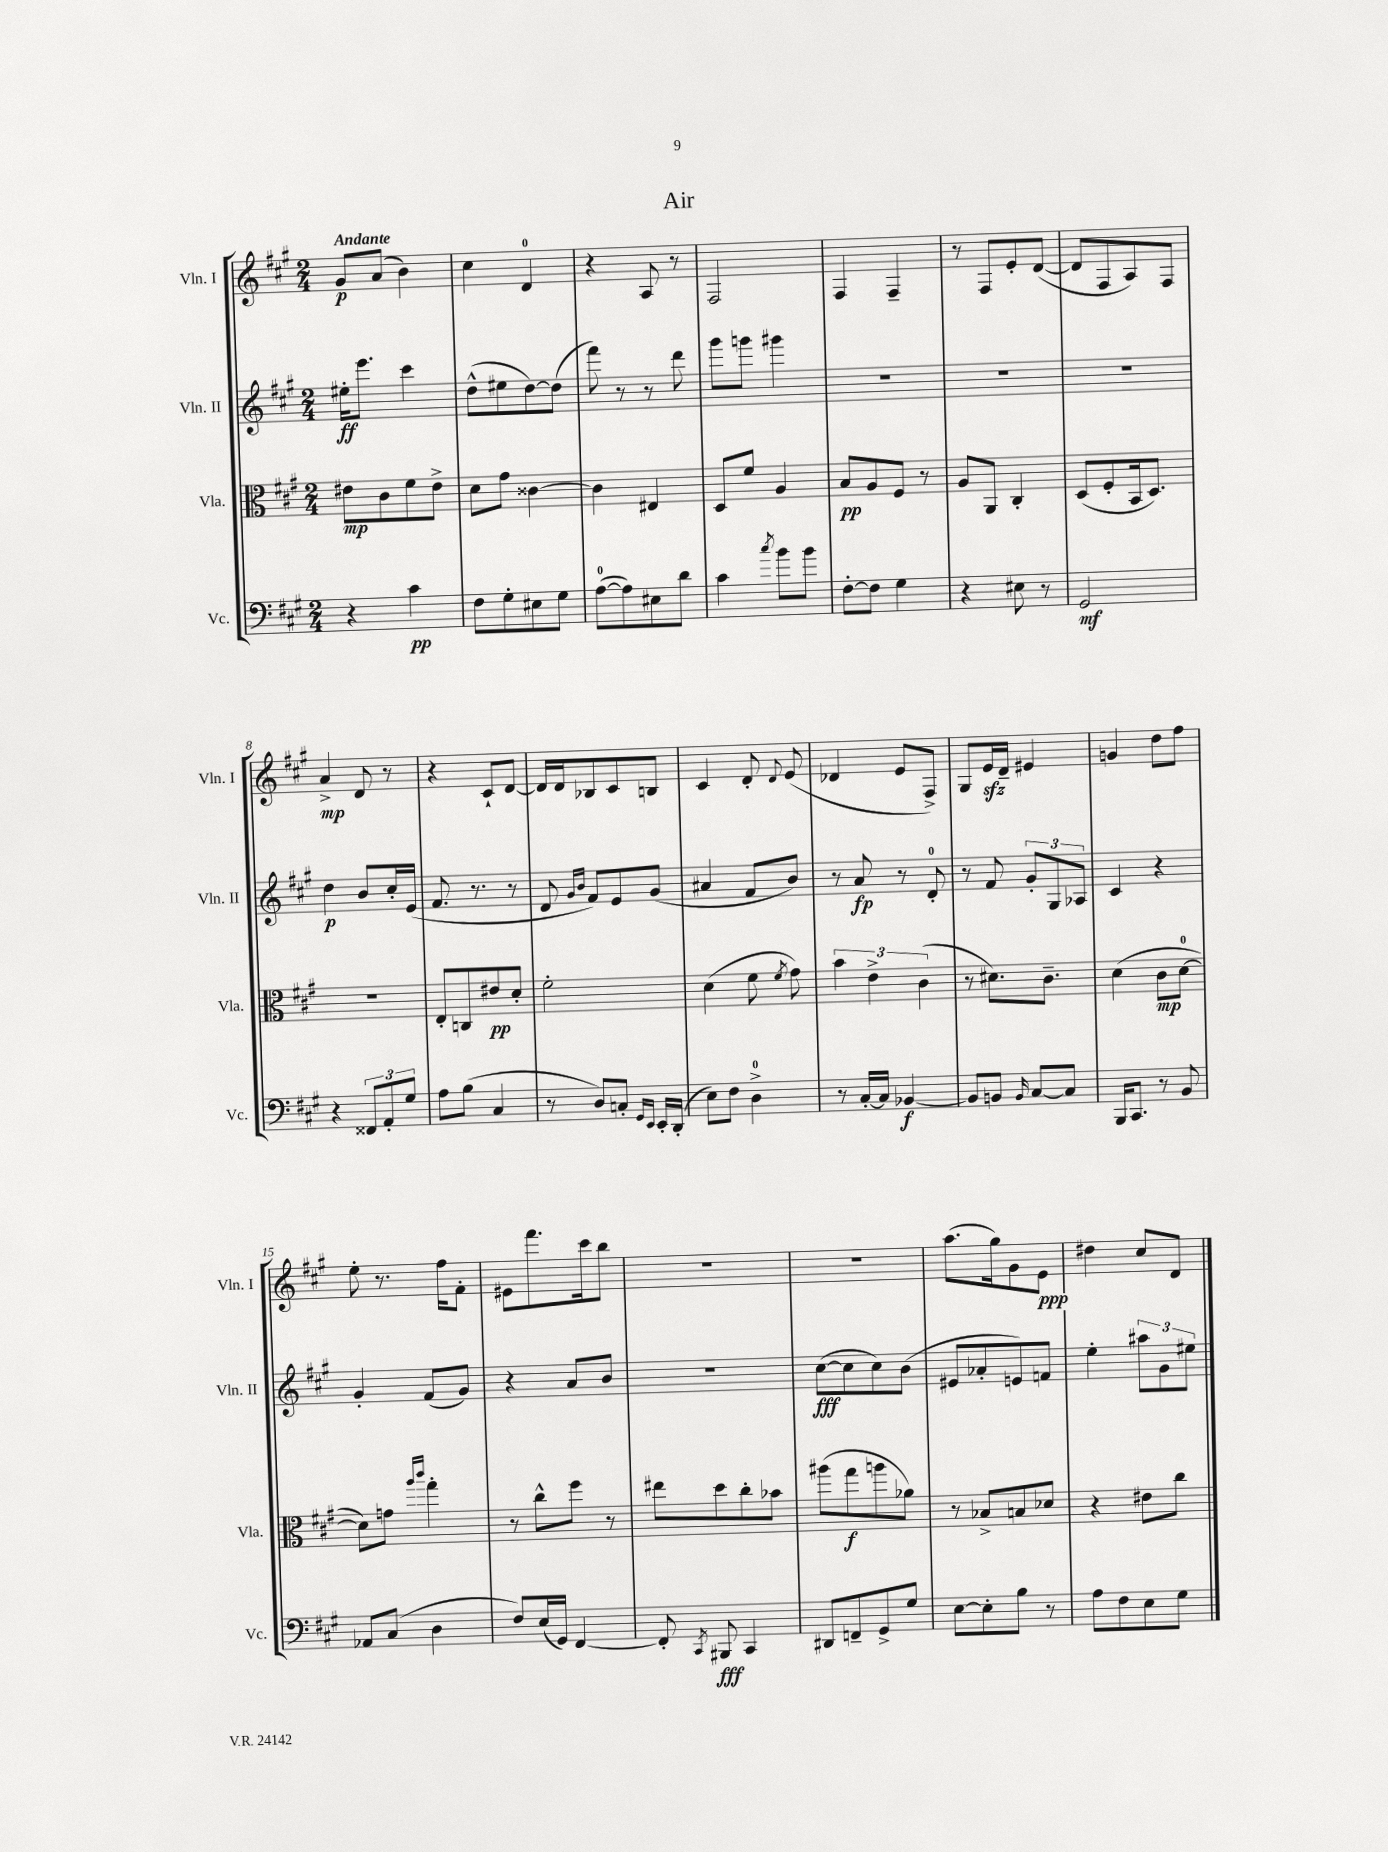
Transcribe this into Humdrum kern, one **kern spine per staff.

**kern	**dynam	**kern	**dynam	**kern	**dynam	**kern	**dynam
*part4	*part4	*part3	*part3	*part2	*part2	*part1	*part1
*staff4	*staff4	*staff3	*staff3	*staff2	*staff2	*staff1	*staff1
*I"Vc.	*	*I"Vla.	*	*I"Vln. II	*	*I"Vln. I	*
*I'Vc.	*	*I'Vla.	*	*I'Vln. II	*	*I'Vln. I	*
*clefF4	*	*clefC3	*	*clefG2	*	*clefG2	*
*k[f#c#g#]	*	*k[f#c#g#]	*	*k[f#c#g#]	*	*k[f#c#g#]	*
*M2/4	*	*M2/4	*	*M2/4	*	*M2/4	*
=1	=1	=1	=1	=1	=1	=1	=1
!	!	!	!	!	!	!LO:TX:a:B:t=Andante	!
4r	.	8e#X\L	mp	16ee#X'\KL	ff	8g#/L	p
.	.	.	.	8.eee\J	.	.	.
.	.	8c#\	.	.	.	(8a/J	.
4c#\	pp	8f#\	.	4ccc#\	.	4b\)	.
.	.	8e#^\J	.	.	.	.	.
=2	=2	=2	=2	=2	=2	=2	=2
8F#\L	.	8d\L	.	(8dd^^\L	.	4cc#\	.
8G#'\	.	8g#\J	.	8ee#X\	.	.	.
8E#X\	.	[4c##X\	.	[8dd\)	.	4d/	.
8G#\J	.	.	.	(8dd\J]	.	.	.
=3	=3	=3	=3	=3	=3	=3	=3
([8A\L	.	4c##\]	.	8fff#\)	.	4r	.
8A\])	.	.	.	8r	.	.	.
8E#X\	.	4E#X/	.	8r	.	8A/	.
8d\J	.	.	.	8ddd\	.	8r	.
=4	=4	=4	=4	=4	=4	=4	=4
4c#\	.	8D/L	.	8ggg#\L	.	2F#/	.
.	.	8f#/J	.	8gggn\J	.	.	.
8qcc#/	.	.	.	.	.	.	.
8b\L	.	4A/	.	4ggg#X\	.	.	.
8b\J	.	.	.	.	.	.	.
=5	=5	=5	=5	=5	=5	=5	=5
[8F#'\L	.	8B/L	pp	2r	.	4F#/	.
8F#\J]	.	8A/	.	.	.	.	.
4G#\	.	8F#/J	.	.	.	4F#~/	.
.	.	8r	.	.	.	.	.
=6	=6	=6	=6	=6	=6	=6	=6
4r	.	8A/L	.	2r	.	8r	.
.	.	8AA/J	.	.	.	8F#/L	.
8E#X\	.	4C#'/	.	.	.	8e'/	.
8r	.	.	.	.	.	([8d/J	.
=7	=7	=7	=7	=7	=7	=7	=7
2GG#/	mf	(8D/L	.	2r	.	8d/L]	.
.	.	8F#'/	.	.	.	8F#/	.
.	.	16BB/k	.	.	.	8A/)	.
.	.	8.D/J)	.	.	.	.	.
.	.	.	.	.	.	8F#/J	.
!!LO:LB:g=z
=8	=8	=8	=8	=8	=8	=8	=8
4r	.	2r	.	4dd\	p	4a^/	mp
12FF##X/L	.	.	.	8b/L	.	8d/	.
12AA'/	.	.	.	.	.	.	.
.	.	.	.	16cc#'/L	.	8r	.
12G#/J	.	.	.	.	.	.	.
.	.	.	.	(16e/JJ	.	.	.
=9	=9	=9	=9	=9	=9	=9	=9
8A\L	.	8E'/L	.	8.f#/	.	4r	.
(8B\J	.	8Cn/	.	.	.	.	.
.	.	.	.	8.r	.	.	.
4C#/	.	8e#X/	pp	.	.	8c#`/L	.
.	.	8d'/J	.	8r	.	[8d/J	.
=10	=10	=10	=10	=10	=10	=10	=10
8r	.	2f#'\	.	8d/	.	16d/LL]	.
.	.	.	.	.	.	16d/J	.
.	.	.	.	16qqg#/LL	.	.	.
.	.	.	.	16qqb/JJ	.	.	.
8D/L)	.	.	.	8f#/L)	.	8B-X/	.
8Cn'/J	.	.	.	8e/	.	8c#/	.
16qqGG#/LL	.	.	.	.	.	.	.
16qqEE/JJ	.	.	.	.	.	.	.
16EE'/LL	.	.	.	(8g#/J	.	8Bn/J	.
(16DD'/JJ	.	.	.	.	.	.	.
=11	=11	=11	=11	=11	=11	=11	=11
8E\L)	.	(4d\	.	4a#X/	.	4c#/	.
8F#\J	.	.	.	.	.	.	.
4D^\	.	8f#\	.	8f#/L	.	8d'/	.
.	.	8qf#/	.	.	.	8qqd/	.
.	.	8g#\)	.	8b/J)	.	(8e/	.
=12	=12	=12	=12	=12	=12	=12	=12
8r	.	6b\	.	8r	.	4d-X/	.
[16C#'/LL	.	.	.	8a/	fp	.	.
.	.	6e^\	.	.	.	.	.
16C#/JJ]	.	.	.	.	.	.	.
[4BB-X/	f	.	.	8r	.	8e/L	.
.	.	(6c#\	.	.	.	.	.
.	.	.	.	8d'/	.	8F#^/J)	.
=13	=13	=13	=13	=13	=13	=13	=13
8BB-/L]	.	8r	.	8r	.	8G#/L	.
8BBn/J	.	8.d#X\L)	.	8f#/	.	16ezz/L	.
.	.	.	.	.	.	16d~/JJ	.
16qqBB/	.	.	.	.	.	.	.
[8C#/L	.	.	.	12g#'/L	.	4e#X/	.
.	.	8.c#~\J	.	.	.	.	.
.	.	.	.	12G#/	.	.	.
8C#/J]	.	.	.	.	.	.	.
.	.	.	.	12A-X/J	.	.	.
=14	=14	=14	=14	=14	=14	=14	=14
16BBB/KL	.	(4d\	.	4c#/	.	4gn/	.
8.CC#/J	.	.	.	.	.	.	.
8r	.	8c#\L	mp	4r	.	8dd\L	.
8BB/	.	[8d\J	.	.	.	8ff#\J	.
!!LO:LB:g=z
=15	=15	=15	=15	=15	=15	=15	=15
8AA-X/L	.	8d\L])	.	4g#'/	.	8ee'\	.
(8C#/J	.	8gn\J	.	.	.	8.r	.
.	.	16qqaa/LL	.	.	.	.	.
.	.	16qqccc#/JJ	.	.	.	.	.
4D\	.	4gg#'\	.	(8f#/L	.	.	.
.	.	.	.	.	.	16ff#\KL	.
.	.	.	.	8g#/J)	.	8f#'\J	.
=16	=16	=16	=16	=16	=16	=16	=16
8F#/L)	.	8r	.	4r	.	8e#X\L	.
(16E/L	.	8cc#^^\L	.	.	.	8.fff#\	.
16GG#/JJ)	.	.	.	.	.	.	.
[4FF#/	.	8ff#\J	.	8a/L	.	.	.
.	.	.	.	.	.	16ccc#\k	.
.	.	8r	.	8b/J	.	8bb\J	.
=17	=17	=17	=17	=17	=17	=17	=17
8FF#'/]	.	8ee#X\L	.	2r	.	2r	.
8qCC#/	.	.	.	.	.	.	.
8BBB#X/	fff	8dd\	.	.	.	.	.
4CC#/	.	8cc#'\	.	.	.	.	.
.	.	8b-X\J	.	.	.	.	.
=18	=18	=18	=18	=18	=18	=18	=18
8DD#X/L	.	(8aa#X\L	.	([8cc#\L	fff	2r	.
8FFn~/	.	8gg#\	f	8cc#\]	.	.	.
8GG#^/	.	8aan\	.	8cc#\)	.	.	.
8G#/J	.	8a-X\J)	.	(8b\J	.	.	.
=19	=19	=19	=19	=19	=19	=19	=19
[8E\L	.	8r	.	8e#X/L	.	(8.aa\L	.
8E'\]	.	8B-X^/L	.	8a-X'/	.	.	.
.	.	.	.	.	.	16gg#\k)	.
8B\J	.	8Bn/	.	8en/)	.	8g#\	.
8r	.	8d-X/J	.	8fn/J	.	8e\J	ppp
=20	=20	=20	=20	=20	=20	=20	=20
8A\L	.	4r	.	4ee'\	.	4dd#X\	.
8F#\	.	.	.	.	.	.	.
8E\	.	8e#X\L	.	12aa#X\L	.	8cc#/L	.
.	.	.	.	12g#\	.	.	.
8G#\J	.	8cc#\J	.	.	.	8d/J	.
.	.	.	.	12ee#X\J	.	.	.
==	==	==	==	==	==	==	==
*-	*-	*-	*-	*-	*-	*-	*-
